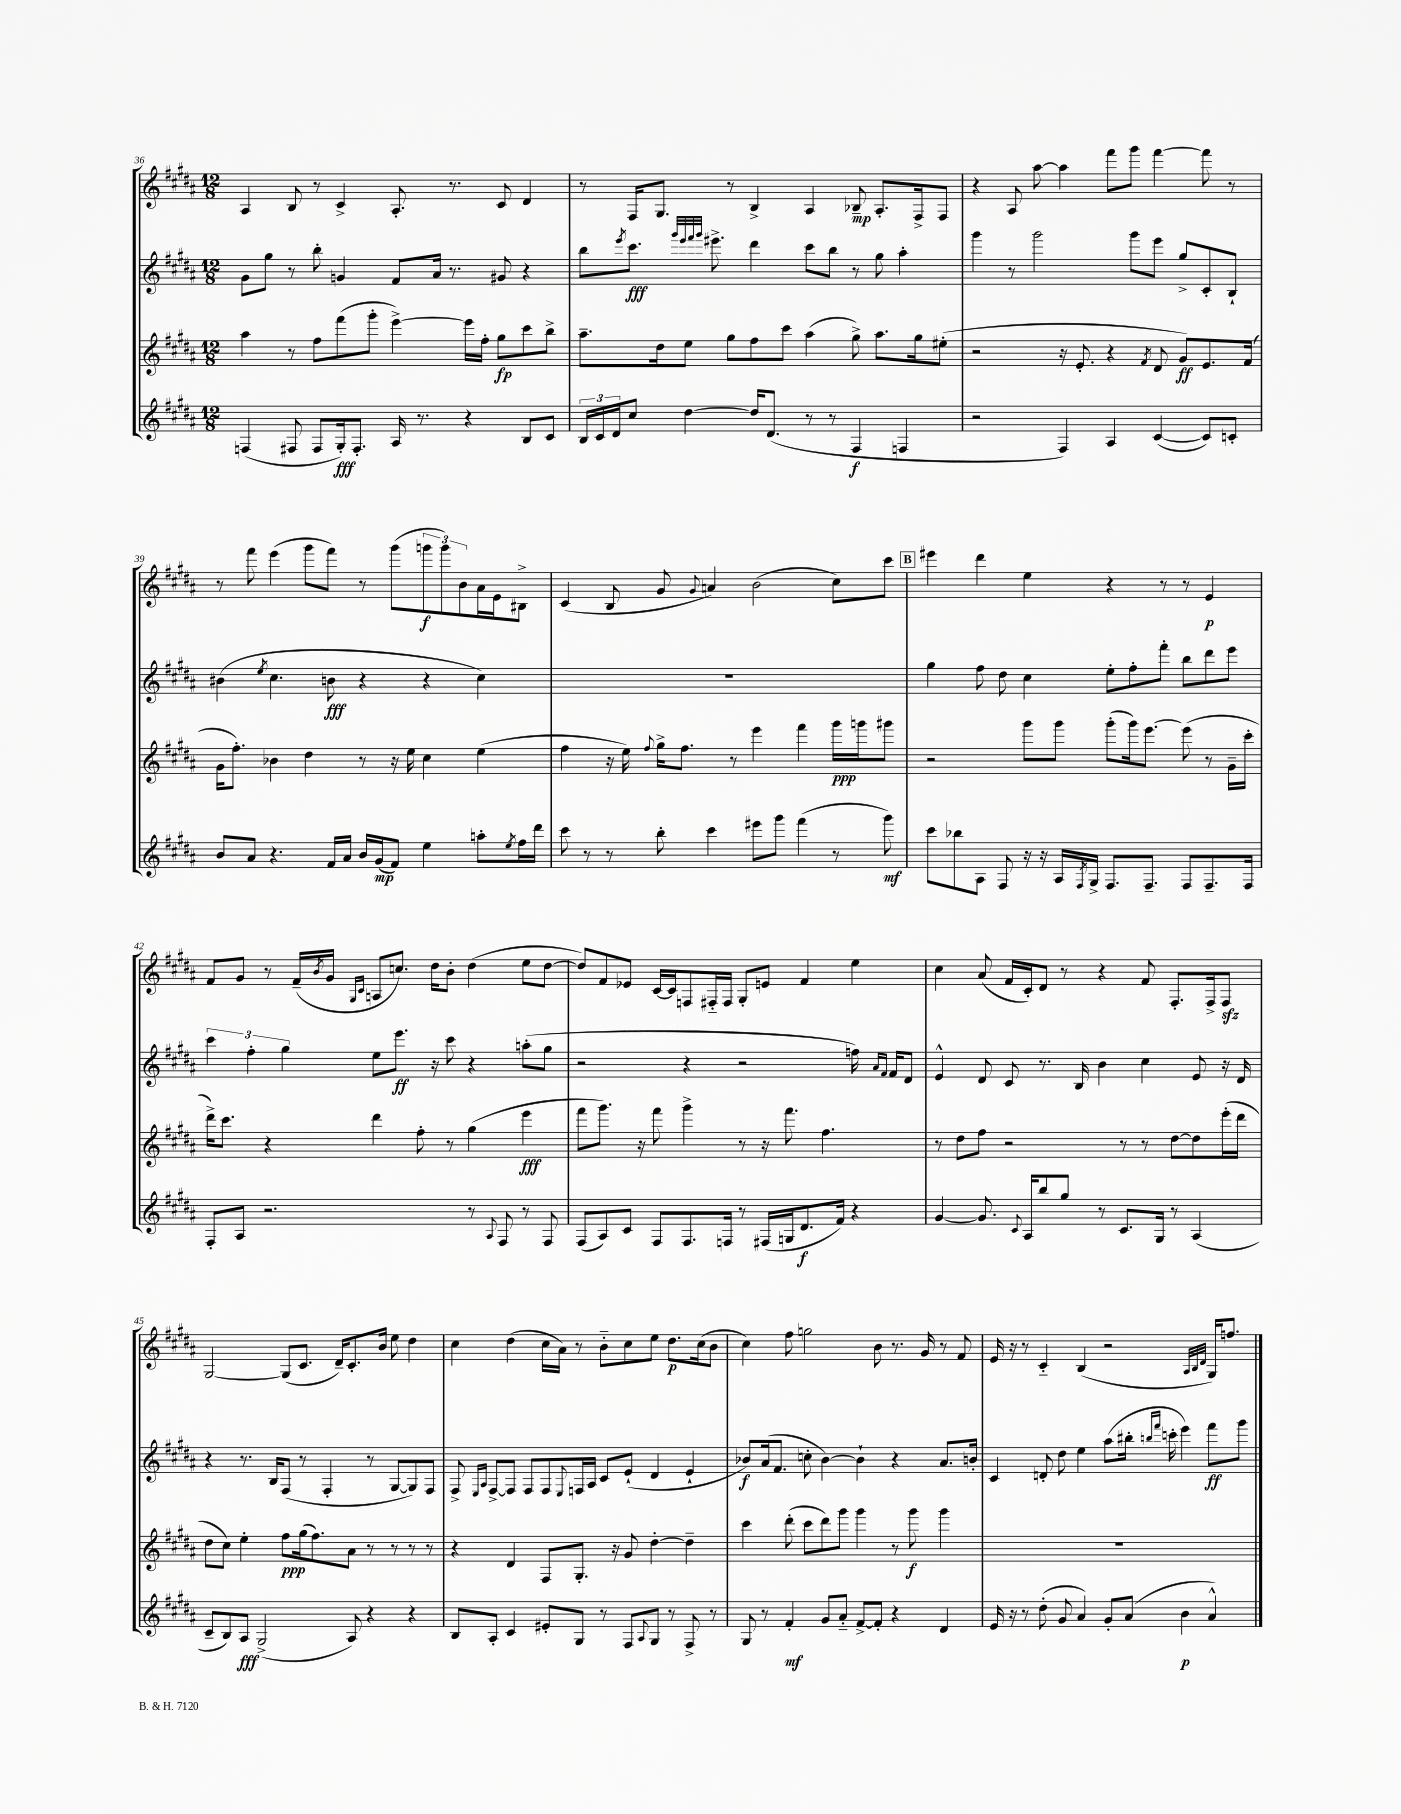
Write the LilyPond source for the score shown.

<<
\new StaffGroup <<
\new Staff = "s0" {
    \clef treble \key b \major \numericTimeSignature \time 12/8
    ais4 b8 r8 cis'4-> ais8.-. r8. cis'8 dis'4 |
    r8 fis16 gis8. r8 b4-> ais4 bes8--\mp ais8.-. fis16-> fis8 |
    r4 ais8 ais''8~ ais''4 fis'''8 gis'''8 fis'''4~ fis'''8 r8 |
    r8 fis'''8 e'''4( gis'''8 fis'''8) r8 gis'''8( \tuplet 3/2 { g'''8\f g'''8) b'8 } ais'16 e'16 bis8-> |
    cis'4( b8 gis'8 \appoggiatura { gis'8 } a'4) b'2( cis''8) cis'''8 |
    \mark \markup { \box "B" } eis'''4 dis'''4 e''4 r4 r8 r8 e'4\p |
    fis'8 gis'8 r8 fis'16--( \acciaccatura { b'8 } gis'16 \grace { gis16 cis'16 } a8 c''8.) dis''16 b'8-. dis''4( e''8 dis''8~ |
    dis''8) fis'8 ees'8 cis'16~ cis'16 f8 fis16-_ fis16 gis8-. e'8 fis'4 e''4 |
    cis''4 ais'8( fis'16 cis'16-.) dis'8 r8 r4 fis'8 fis8.-. fis16-> fis8\sfz |
    gis2~ gis8( cis'8. dis'16--) cis'8.-. b'16 e''8 dis''4 |
    cis''4 dis''4( cis''16 ais'16) r8 b'8-_ cis''8 e''8 dis''8.\p cis''16( b'8 |
    cis''4) fis''8 g''2 b'8 r8. gis'16 r8 fis'8 |
    e'16 r16 r8 cis'4-_ b4( r2 \grace { ais32 b32 dis'32 } gis16) f''8. \bar "|." |
}
\new Staff = "s1" {
    \clef treble \key b \major \numericTimeSignature \time 12/8
    gis'8 gis''8 r8 b''8-. g'4 fis'8 ais'16 r8. gis'8 r4 |
    b''8 \acciaccatura { e'''8 } cis'''8.\fff \grace { gis'''32 e'''32 fis'''32 gis'''32 } eis'''8.-> dis'''4 cis'''8 b''8 r8 gis''8 ais''4-. |
    gis'''4 r8 gis'''2 gis'''8 e'''8 gis''8-> cis'8-. b8-! |
    bis'4( \acciaccatura { e''8 } cis''4. b'8\fff r4 r4 cis''4) |
    R1. |
    \mark \markup { \box "B" } gis''4 fis''8 dis''8 cis''4 e''8-. fis''8-. fis'''8-. b''8 dis'''8 e'''8 |
    \tuplet 3/2 { cis'''4 fis''4-. gis''4 } e''8 e'''8.\ff r16 cis'''8 r4 a''8-.( gis''8 |
    r2 r4 r2 f''16) \grace { ais'16 fis'16 } fis'16 dis'8 |
    e'4-^ dis'8 cis'8 r8. b16 b'4 cis''4 e'8 r16 dis'16 |
    r4 r8. b16 fis8( r8 fis4-. r8 gis8~ gis8) fis8 |
    fis8-> \grace { e16 ais16 } fis8~-> fis8 fis8 fis8 \appoggiatura { e8 } f16 ais16 cis'8 e'8-!( dis'4 e'4-! |
    bes'8\f) ais'16( fis'8. c''8-. bes'4~) bes'4-! r4 ais'8. b'16-. |
    cis'4 d'8-. dis''8 e''4 ais''8( bis''16-. \grace { b''16 fis'''16 } c'''16-. e'''4) fis'''8\ff gis'''8 \bar "|." |
}
\new Staff = "s2" {
    \clef treble \key b \major \numericTimeSignature \time 12/8
    ais''4 r8 fis''8 fis'''8( gis'''8-. e'''4~->) e'''16 fis''16-. gis''8\fp cis'''8 b''8-> |
    ais''8.-- dis''16 e''8 gis''8 fis''8 cis'''8 ais''4( gis''8->) ais''8. gis''16 eis''8-.( |
    r2 r16 e'8.-. r4 \acciaccatura { fis'8 } dis'8 gis'8\ff) e'8. fis'16( |
    gis'16 fis''8.-.) bes'4 dis''4 r8 r16 e''16 cis''4 e''4( |
    fis''4 r16 e''16) \appoggiatura { fis''8 } gis''16-> fis''8. r8 e'''4 fis'''4 gis'''16\ppp g'''16 gis'''8 |
    \mark \markup { \box "B" } r2 gis'''8 gis'''8 gis'''8-.( gis'''16) e'''8.~ e'''8( r8 gis'16-- cis'''16-. |
    dis'''16->) cis'''8. r4 dis'''4 fis''8-. r8 gis''4( e'''4\fff |
    fis'''8 gis'''8.) r16 fis'''8 gis'''4-> r8 r16 fis'''8. fis''4. |
    r8 dis''8 fis''8 r2 r8 r8 dis''8~ dis''8 e'''16-.( dis'''16 |
    dis''8 cis''8) e''4-. fis''8\ppp gis''16( fis''8.) ais'8 r8 r8 r8 r8 |
    r4 dis'4 fis8 gis8.-. r16 gis'8 dis''4~-. dis''4-- |
    cis'''4 dis'''8-.( cis'''8 dis'''8) gis'''8 gis'''4 r8 gis'''8\f gis'''4 |
    R1. \bar "|." |
}
\new Staff = "s3" {
    \clef treble \key b \major \numericTimeSignature \time 12/8
    f4( fis8 fis8 gis16-.\fff) fis8.-. ais16 r8. r4 b8 cis'8 |
    \tuplet 3/2 { b16 cis'16 dis'16 } cis''8 dis''4~ dis''16 dis'8.( r8 r8 fis4\f f4 |
    r2 fis4) ais4 cis'4~( cis'8) c'8-. |
    b'8 ais'8 r4. fis'16 ais'16 b'16 gis'16\mp( fis'8) e''4 a''8-. \acciaccatura { e''8 } fis''16 dis'''16 |
    cis'''8 r8 r8 b''8-. cis'''4 eis'''8 gis'''8 fis'''4( r8 gis'''8\mf) |
    \mark \markup { \box "B" } cis'''8 bes''8 ais8 fis8 r16 r16 ais16 \acciaccatura { fis8 } gis16-> fis8. fis8.-- fis8 fis8.-- fis16 |
    fis8-. ais8 r2. r8 \appoggiatura { ais8 } fis8 r8 fis8 |
    fis8( ais8) cis'8 fis8 fis8. f16 r8 fis16( g16 dis'8.\f fis'16) r4 |
    gis'4~ gis'8. \appoggiatura { cis'8 } ais16 b''8 gis''8 r8 cis'8. gis16 r8 ais4( |
    cis'8-- b8) ais8\fff gis2->( ais8) r4 r4 |
    b8 ais8-. cis'4 eis'8-. gis8 r8 fis8 \appoggiatura { ais8 } gis8 r8 fis8-> r8 |
    gis8 r8 fis'4-.\mf gis'8 ais'8-_ fis'8~-> fis'8-. r4 dis'4 |
    e'16 r16 r8 dis''8-.( gis'8 ais'4) gis'8-. ais'8( b'4\p ais'4-^) \bar "|." |
}
>>
>>
\layout { \context { \Score currentBarNumber = #36 } }
